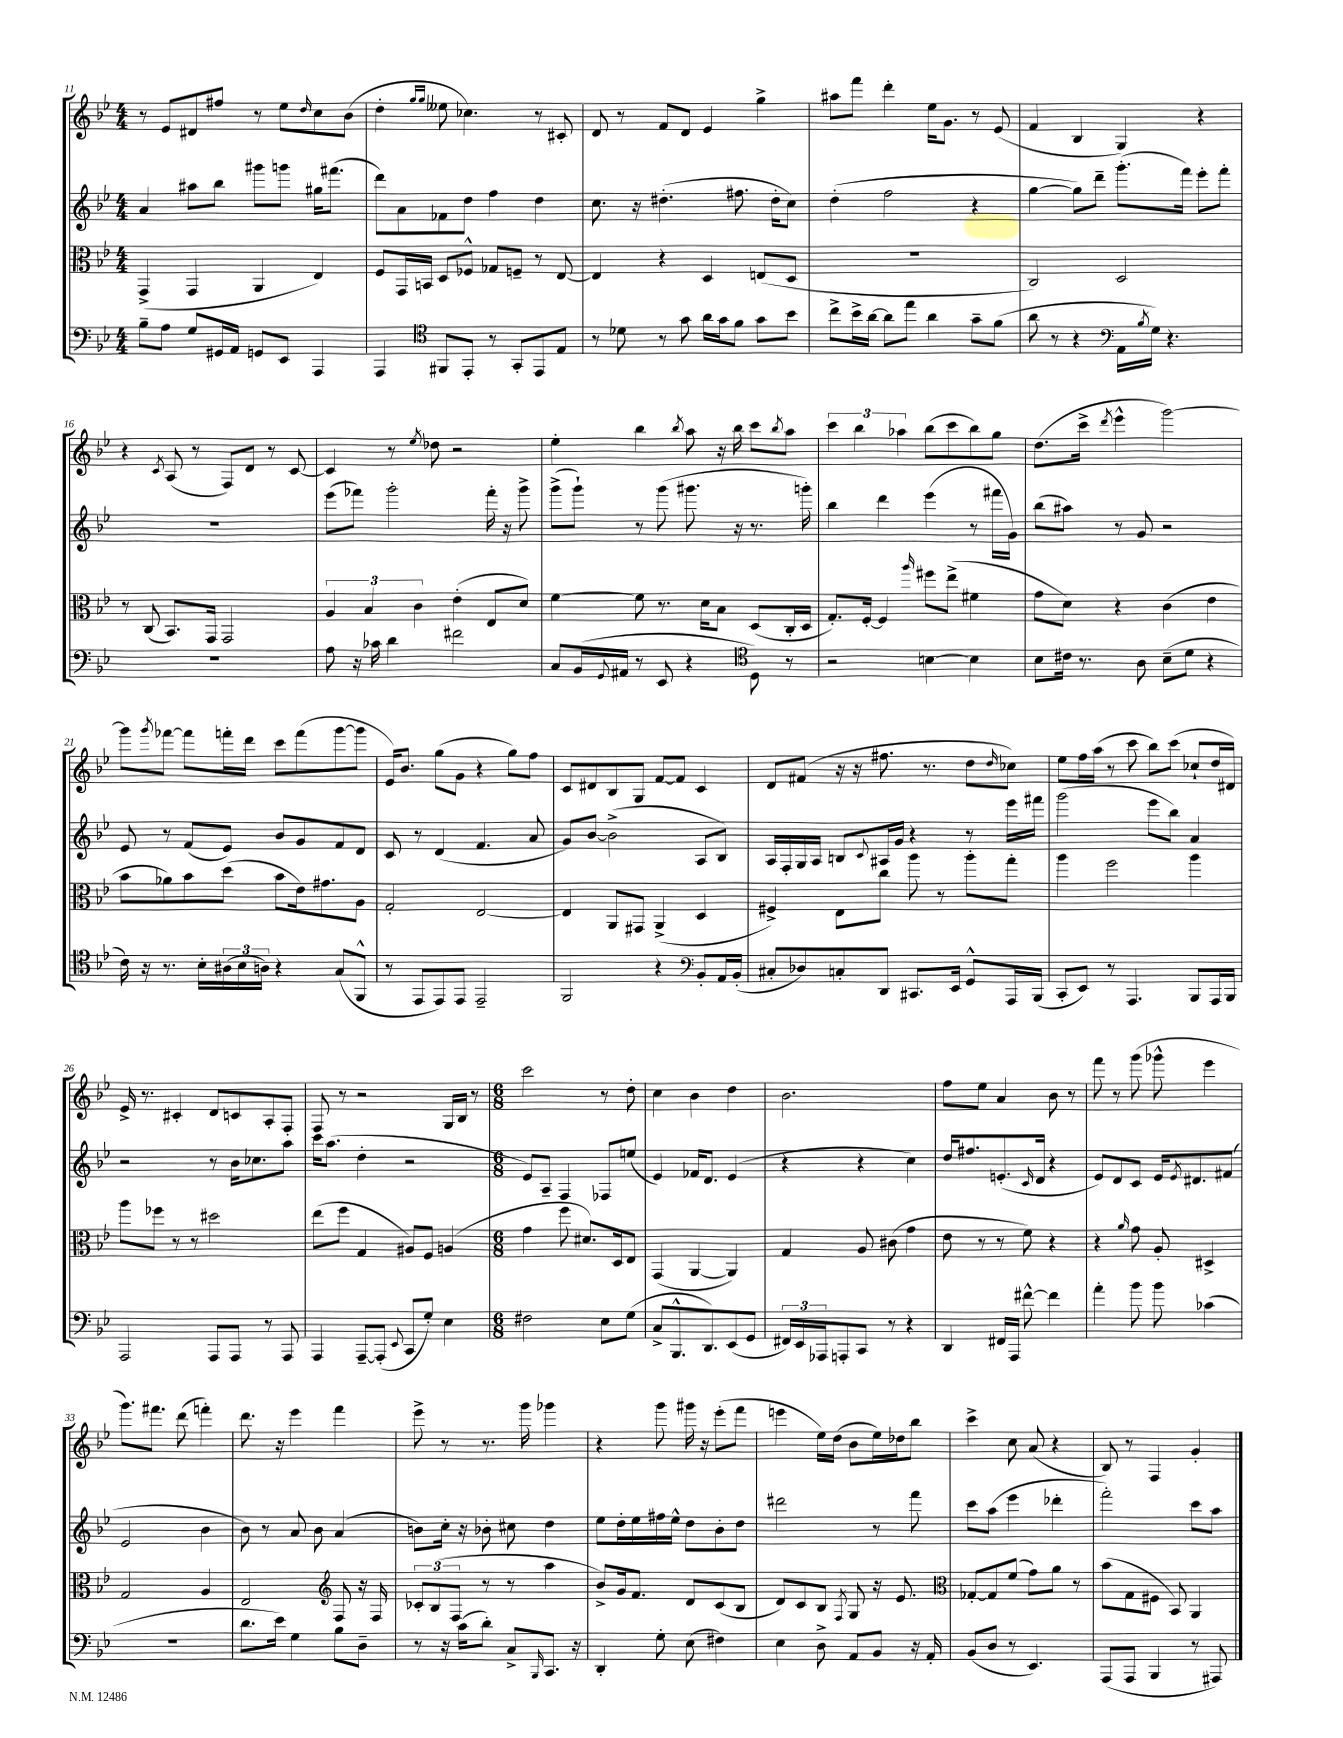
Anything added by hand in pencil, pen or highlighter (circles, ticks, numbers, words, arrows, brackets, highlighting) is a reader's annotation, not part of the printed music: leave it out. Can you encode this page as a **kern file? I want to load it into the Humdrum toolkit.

**kern	**kern	**kern	**kern
*part4	*part3	*part2	*part1
*staff4	*staff3	*staff2	*staff1
*clefF4	*clefC3	*clefG2	*clefG2
*k[b-e-]	*k[b-e-]	*k[b-e-]	*k[b-e-]
*M4/4	*M4/4	*M4/4	*M4/4
=11	=11	=11	=11
8B-~\L	(4GG^/	4a/	8r
8A\J	.	.	8e-/L
8G/L	4GG/	8aa#X\L	8d#X/
16GG#X/L	.	8bb-\J	8ff#X/J
16AA/JJ	.	.	.
8GGn/L	4AA/	8ggg#X\L	8r
8EE-/J	.	8gggn\J	8ee-\L
.	.	.	16qqdd/
4AAA/	4E-/)	16gg#X\KL	8cc\
.	.	(8.fff#X\J	.
.	.	.	(8b-\J
=12	=12	=12	=12
4AAA/	8F/L	8ddd\L)	4dd'\
.	16GG/L	8a\	.
.	16BBn/JJ	.	.
*clefC4	*	*	*
.	.	.	16qqgg/LL
.	.	.	16qqgg/JJ
8FF#X/L	8D/L	8f-X\	8ee--X\
8EE-'/J	8F-X^^/J	8dd\J	4.cc-X\)
8r	8G-X/L	4ff\	.
8GG'/L	8Fn~/J	.	.
8EE-/	8r	4dd\	8r
8E-/J	[8E-/	.	8c#X'/
=13	=13	=13	=13
8r	4E-/]	8.cc\	8d/
8d-X\	.	.	8r
.	.	16r	.
8r	4r	(4.dd#X'\	8f/L
8g\	.	.	8d/J
16a\LL	4D/	.	4e-/
16g\J	.	.	.
8f\J	.	8.ff#X\	.
8g\L	(8En/L	.	4gg^\
.	.	16dd#'\KL	.
8b-\J	8D/J	8cc\J)	.
=14	=14	=14	=14
8cc^\L	1r	(4dd'\	8aa#X\L
16b-^\L	.	.	8fff\J
[16a\JJ	.	.	.
8a\L]	.	2ff\	4ddd'\
8ee-\J	.	.	.
4a\	.	.	16ee-\KL
.	.	.	8.g\J
8g~\L	.	4r	8r
(8f\J	.	.	(8e-/
=15	=15	=15	=15
8a\	2C/)	[4gg\	4f/
8r	.	.	.
4r	.	8gg\L])	4B-/
.	.	8ddd~\J	.
*clefF4	*	*	*
16AA\LL	2D/	(8.ggg'\L	4G/)
8qB-/	.	.	.
16G\JJ)	.	.	.
4.r	.	.	.
.	.	16fff\Jk)	.
.	.	8eee-'\L	4r
.	.	8fff'\J	.
!!LO:LB:g=z
=16	=16	=16	=16
1r	8r	1r	4r
.	(8C/	.	.
.	.	.	8qc/
.	8.BB-/L)	.	(8A/
.	.	.	8r
.	16GG/Jk	.	.
.	2GG/	.	8F/L)
.	.	.	8d/J
.	.	.	8r
.	.	.	[8c/
=17	=17	=17	=17
8A\	6A/	(8eee-\L	4c/]
16r	.	8fff-X\J)	.
.	6B-/	.	.
16c-X\	.	.	.
4d\	.	2ggg'\	8r
.	6c\	.	.
.	.	.	8qee-/
.	.	.	8dd-X\
2f#X\	(4e-'\	.	2r
.	8E-/L	16fff-'\	.
.	.	16r	.
.	8d/J)	8ggg^\	.
=18	=18	=18	=18
8C/L	[4f\	(8ggg^\L	4ee-'\
(16BB-/L	.	8ggg`\J)	.
8qqGG/	.	.	.
16AA#X/JJ	.	.	.
8r	8f\]	8r	4bb-\
8EE-/	8.r	(8ggg\	.
.	.	.	8qbb-/
4r	.	8.ggg#X\	8aa\
.	16d\KL	.	.
.	8B-\J	.	16r
.	.	16r	16bb-\
8D\)	(8D/L	8.r	8ccc\L
.	.	.	8qbb-/
8r	16C'/L	.	8aa\J
.	16D/JJ	16gggn'\)	.
=19	=19	=19	=19
*clefC4	*	*	*
2r	8.G'/L)	4bb-\	6ccc\
.	.	.	6bb-\
.	[16F'/Jk	.	.
.	4F/]	4ddd\	.
.	.	.	6aa-X\
.	16qqaa/	.	.
[4Bn\	8ff#X\L	(4eee-\	(8bb-\L
.	(8ee-^\J	.	8ccc\
4B\]	4f#X\	8r	8bb-\)
.	.	16fff#X\LL	8gg\J
.	.	16g\JJ)	.
=20	=20	=20	=20
8B-\L	8g\L	(8bb-\L	(8.dd\L
16c#X\Jk	8d\J)	8aa#X\J)	.
8.r	.	.	16ccc^\Jk
.	.	.	8qddd/
.	4r	8r	4eee-^^\
8A\	.	8g/	.
(8B-~\L	(4c\	2r	[2ggg\)
8d\J	.	.	.
4r	4e-\	.	.
!!LO:LB:g=z
=21	=21	=21	=21
16c\)	8b-\L	8e-/	8ggg\L]
16r	.	.	.
.	.	.	8qggg/
8.r	8a-X\)	8r	[8fff-X\J
.	8b-\	(8f/L	8fff-\L]
16B-'\LL	.	.	.
(24A#X\	(8dd\J	8e-/J)	16fffn'\L
24B-\	.	.	.
.	.	.	16ddd\JJ
24An\JJ)	.	.	.
4r	8b-\L	8b-/L	8ccc\L
.	16e-\k)	8g/	(8fff\
.	8.g#X\	.	.
(8G/L	.	8f/	[8ggg\
8FF^^/J	8A\J	8d/J	8ggg\J]
=22	=22	=22	=22
8r	2G'/	8c/	16e-/KL)
.	.	.	8.b-/J
8EE-/L	.	8r	.
8EE-/)	.	(4d/	(8gg\L
8EE-/J	.	.	8g\J
2EE-~/	[2E-/	4.f/	4r
.	.	.	8gg\L)
.	.	8a/	8ff\J
=23	=23	=23	=23
2FF/	4E-/]	8g/L)	8c/L
.	.	[8b-/J	8d#X/
.	8AA/L	(2b-^\]	8B-/
.	8GG#X/J	.	8G/J
4r	(4AA^/	.	[8f/L
.	.	.	8f/J]
*clefF4	*	*	*
8BB-'/L	4D/	8A/L	4c/
16AA/L	.	8B-/J)	.
(16BB-'/JJ	.	.	.
=24	=24	=24	=24
8C#X'/L	4F#X^/)	16A/LL	8d/L
.	.	16F'/	.
8D-X/)	.	16G/	(8f#X/J
.	.	16A/JJ	.
8Cn'/	8E-\L	8Bn/L	16r
.	.	.	16r
.	.	8qqc/	.
8DD/J	8cc\J	16A#X/L	8.ff#X\
.	.	16g/JJ	.
8.CC#X/L	8aa\	4r	.
.	.	.	8.r
.	8r	.	.
16EE-/Jk	.	.	.
8GG^^/L	8aa'\L	8r	8dd\L
.	.	.	16qqdd/
16AAA/L	8gg'\J	16eee-\LL	8cc-X\J)
(16BBB-/JJ	.	16fff#X\JJ	.
=25	=25	=25	=25
8CC'/L	4aa\	(2ggg\	8ee-\L
8EE-/J)	.	.	16ff\L
.	.	.	(16aa\JJ
8r	2ff\	.	8r
4.AAA/	.	.	8ccc\
.	.	8eee-\L	8bb-\L)
.	.	8bb-\J)	(8ccc\J
8BBB-/L	4aa\	4a/	8cc-X`/L
16AAA/L	.	.	16dd/L
16BBB-/JJ	.	.	16d#X/JJ)
!!LO:LB:g=z
=26	=26	=26	=26
2AAA/	8aa\L	2r	16e-^/
.	.	.	8.r
.	8ff-X\J	.	.
.	8r	.	4c#X'/
.	8r	.	.
8AAA/L	2dd#X\	8r	8d/L
8AAA/J	.	16b-\KL	8cn/
.	.	8.cc-X\	.
8r	.	.	8A'/
8AAA/	.	8aa\J	8F'/J
=27	=27	=27	=27
4AAA/	(8ee-\L	16ccc\KL	8F/
.	.	(8.aa\J	.
.	8ff\J	.	8r
[8AAA~/L	4G/	4dd'\	2r
(8AAA'/J]	.	.	.
8qqEE-/	.	.	.
8CC/L	8A#X/L)	2r	.
8G'/J)	8F/J	.	.
4E-\	(4An/	.	16G/LL
.	.	.	16B-/JJ
.	.	.	8r
=28	=28	=28	=28
*M6/8	*M6/8	*M6/8	*M6/8
2F#X\	4g\	8e-/L)	2ccc\
.	.	8A~/J	.
.	8ff\	4F/	.
.	8.d#X/L)	.	.
8E-\L	.	8F-X/L	8r
.	16D/k	.	.
(8G\J	8E-/J	(8een/J	8dd'\
=29	=29	=29	=29
8C^/L	(4GG/	4e-/)	4cc\
8.BBB-^^/	.	.	.
.	[4AA/	16f-X/KL	4b-\
8.DD/)	.	8.d/J	.
(8EE-/	4AA/])	(4e-/	4dd\
8GG/J	.	.	.
=30	=30	=30	=30
24FF#X/LL)	4G/	4r	2.b-\
24EE-/	.	.	.
24AAA-X/J	.	.	.
8AAAn'/	.	.	.
8CC/J	8A/	4r	.
8r	(8c#X\	.	.
4r	4g\	4cc\)	.
=31	=31	=31	=31
4DD/	8e-\	16dd/KL	8ff\L
.	.	8.ff#X/	.
.	8r	.	8ee-\J
16FF#X/LL	8r	(8.en'/	4a/
16AAA/JJ	.	.	.
[8f#X^^\	8f\)	.	.
.	.	16qqc/	.
.	.	16d/Jk	.
4f#\]	4r	4r	8b-\
.	.	.	8r
=32	=32	=32	=32
4a'\	4r	8e-/L)	8fff\
.	.	8d/	8r
.	16qqa/	.	.
8b-\	8g\	8c/J	(8ggg\
8b-\	8A'/	16e-/KL	8ggg-X^^\
.	.	8qe-/	.
.	.	8.d#X/	.
(4c-X\	4D#X^/	.	4eee-\
.	.	(8f#X/J	.
!!LO:LB:g=z
=33	=33	=33	=33
2.r	2G/	2e-/	8.ggg\L)
.	.	.	8.fff#X\J
.	.	.	(8ddd\
.	4A/	4b-\	4fffn'\)
=34	=34	=34	=34
8.d\L	2E-/	8b-\)	8.ddd\
.	.	8r	.
16e-\Jk)	.	.	16r
4G\	.	8a/	4eee-\
.	.	8b-\	.
*	*clefG2	*	*
8B-\L	8F/	(4a/	4fff\
8D~\J	16r	.	.
.	16F/	.	.
=35	=35	=35	=35
8r	12c-X'/L	8bn\L)	8eee-^\
.	(12B-/	.	.
16r	.	16cc'\Jk	8r
.	12F/J	.	.
(16c\KL	.	16r	.
8d'\J)	8r	8b-X'\	8.r
8C^/L	8r	8cc#X\	.
.	.	.	16ggg\
16qqBBB-/	.	.	.
8.CC/J	4aa\	4dd\	4ggg-X\
16r	.	.	.
=36	=36	=36	=36
4DD'/	8b-^/L)	8ee-\L	4r
.	16g/k	16dd'\L	.
.	8.f/J	16ee-\	.
8G'\	.	16ff#X\	8ggg\
.	.	16ee-^^\JJ	.
(8E-\	8d/L	8dd\L	16ggg#X\
.	.	.	16r
4F#X\)	(8c/	8b-'\	(8eee-'\L
.	8B-/J	8dd\J	8fff\J
=37	=37	=37	=37
4E-\	8d/L)	2ddd#X\	4eeen\
.	8c/	.	.
8D^\	8B-/J	.	16ee-\LL)
.	.	.	(16dd\JJ
.	8qF/	.	.
8AA/L	8G/	.	8b-\L
8BB-/J	16r	8r	16ee-\L)
.	8.e-/	.	16dd-X\J
16r	.	8fff\	8bb-\J
16AA'/	.	.	.
=38	=38	=38	=38
*	*clefC3	*	*
(8BB-/L	[8G-X'/L	8ccc\L	4ccc^\
8D/J	8G-/]	(8aa\J	.
8r	(8f/J	4eee-\	8cc\
4.EE-/)	8g\L)	.	(8a/
.	8a\J	4ddd-X'\	4r
.	8r	.	.
=39	=39	=39	=39
(8AAA/L	(8b-\L	2fff'\)	8B-/)
8AAA/J	8G\	.	8r
4BBB-/	8F#X\J	.	4F/
.	8BB-/)	.	.
8r	4AA/	8ccc\L	4g'/
8AAA#X/)	.	8aa\J	.
==	==	==	==
*-	*-	*-	*-
